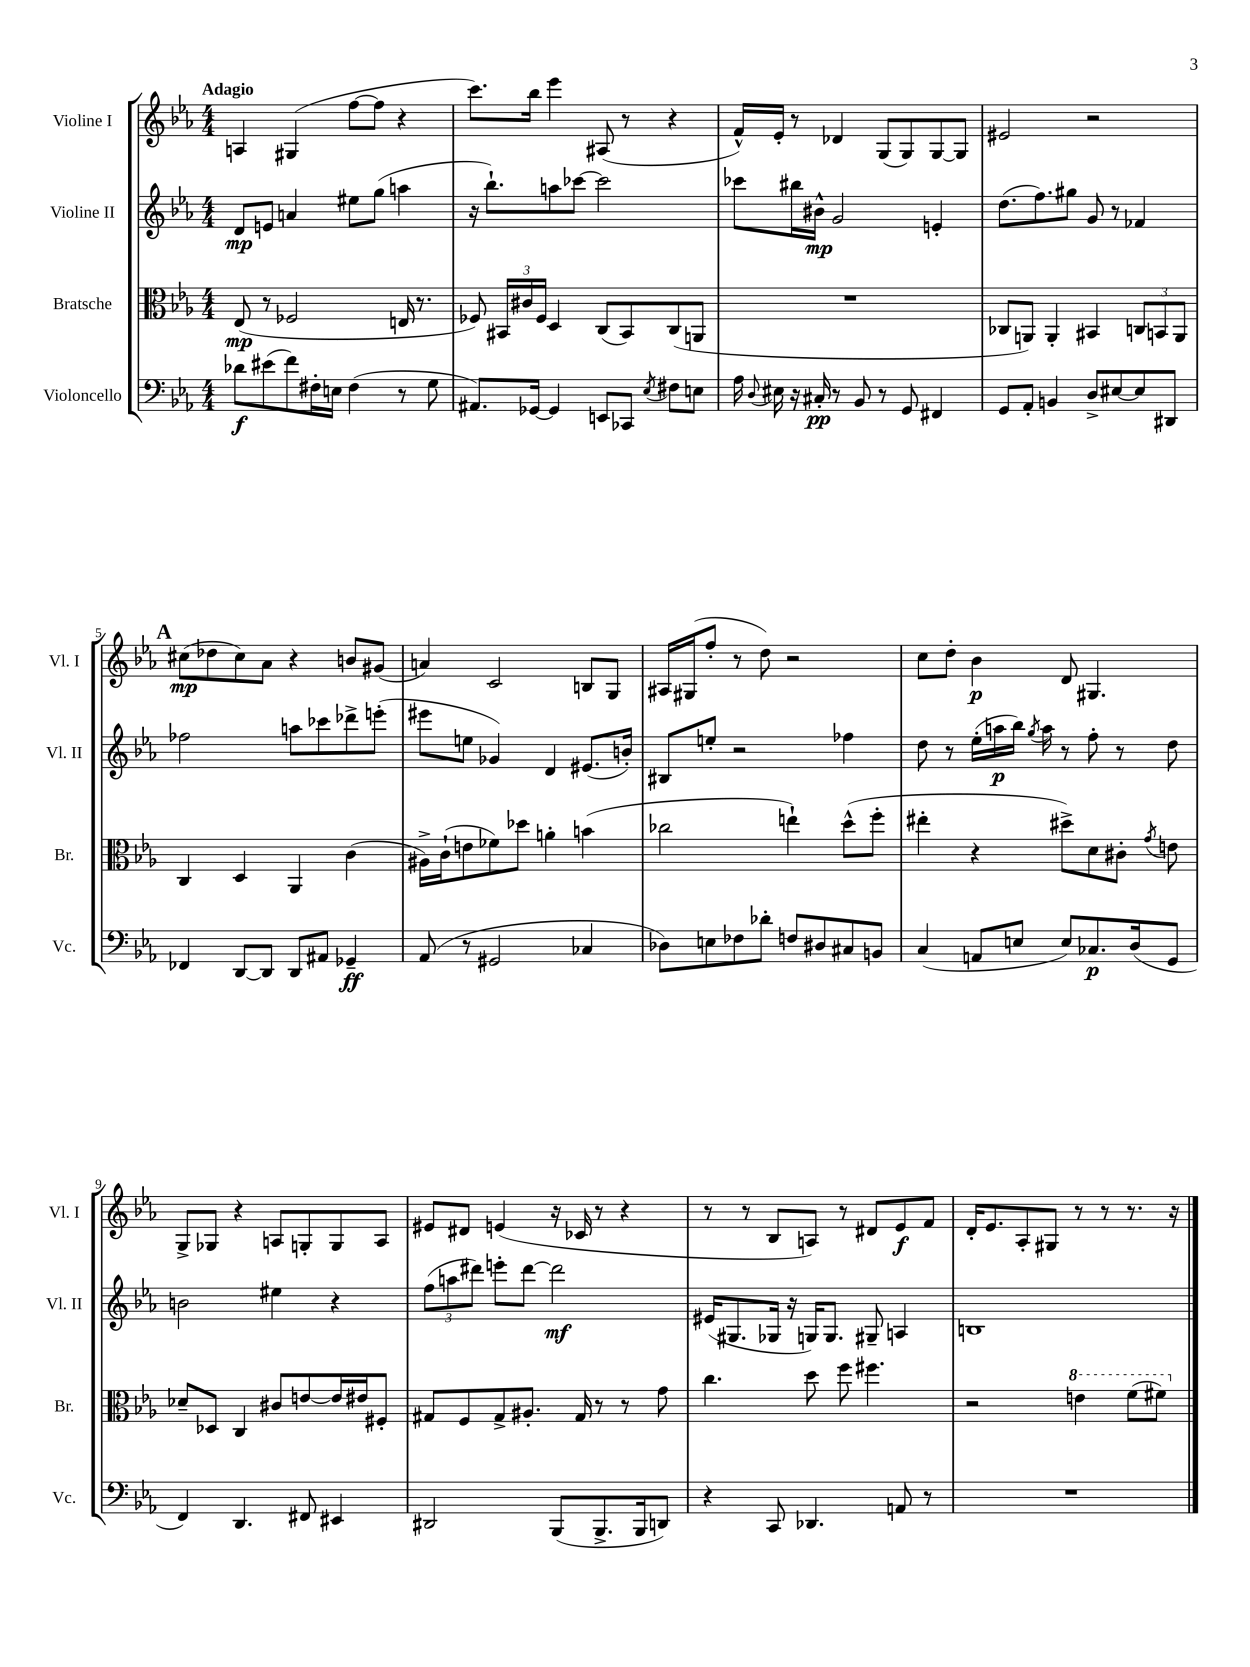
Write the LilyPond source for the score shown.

<<
\new StaffGroup <<
\new Staff = "s0" \with { instrumentName = "Violine I" shortInstrumentName = "Vl. I" } {
    \clef treble \key ees \major \numericTimeSignature \time 4/4 \tempo "Adagio"
    \autoBeamOff a4 gis4( f''8[~ f''8] r4 |
    c'''8.[) bes''16] ees'''4 ais8( r8 r4 |
    f'16[-^) ees'16]-. r8 des'4 g8[( g8) g8~ g8] |
    eis'2 r2 |
    \mark \markup { \bold "A" } cis''8[\mp( des''8 cis''8) aes'8] r4 b'8[ gis'8]( |
    a'4) c'2 b8[ g8] |
    ais16[ gis16( f''8]-. r8 d''8) r2 |
    c''8[ d''8]-. bes'4\p d'8 gis4. |
    g8[-> ges8] r4 a8[ g8-. g8 a8] |
    eis'8[ dis'8] e'4( r16 ces'16 r8 r4 |
    r8 r8 bes8[ a8]) r8 dis'8[ ees'8\f f'8] |
    d'16[-. ees'8. aes8-. gis8] r8 r8 r8. r16 \bar "|." |
}
\new Staff = "s1" \with { instrumentName = "Violine II" shortInstrumentName = "Vl. II" } {
    \clef treble \key ees \major \numericTimeSignature \time 4/4
    \autoBeamOff d'8[\mp e'8] a'4 eis''8[ g''8]( a''4 |
    r16 bes''8.[-!) a''8 ces'''8]~ ces'''2 |
    ces'''8[ bis''16 bis'16]-^\mp g'2 e'4-. |
    d''8.[( f''8.) gis''8] g'8 r8 fes'4 |
    \mark \markup { \bold "A" } fes''2 a''8[ ces'''8 des'''8-> e'''8]-.( |
    eis'''8[ e''8] ges'4) d'4 eis'8.[( b'16]-.) |
    bis8[ e''8]-. r2 fes''4 |
    d''8 r8 ees''16[-.( a''16\p bes''16]) \acciaccatura { g''8 } a''16 r8 f''8-. r8 d''8 |
    b'2 eis''4 r4 |
    \tuplet 3/2 { f''8[( a''8 dis'''8]) } e'''8[-. dis'''8]~ dis'''2\mf |
    eis'16[( gis8. ges16] r16 g16[) g8.] gis8-- a4 |
    b1 \bar "|." |
}
\new Staff = "s2" \with { instrumentName = "Bratsche" shortInstrumentName = "Br." } {
    \clef alto \key ees \major \numericTimeSignature \time 4/4
    \autoBeamOff ees8\mp( r8 fes2 e16 r8. |
    fes8) \tuplet 3/2 { bis,16[ cis'16 fes16] } d4 c8[( bis,8) c8( a,8] |
    R1 |
    ces8[ a,8]) a,4-. bis,4 \tuplet 3/2 { c8[ b,8 a,8] } |
    \mark \markup { \bold "A" } c4 d4 aes,4 c'4( |
    ais16[->) c'16-!( e'8 fes'8) des''8] a'4-. b'4( |
    ces''2 e''4-!) d''8[-^( f''8]-. |
    eis''4-. r4 dis''8[->) d'8 cis'8]-. \acciaccatura { g'8 } e'8 |
    des'8[-- des8] c4 cis'8[ e'8~ e'16 eis'16 fis8]-. |
    gis8[ f8 gis8-> ais8.]-. gis16 r8 r8 g'8 |
    c''4. d''8 f''8 fis''4. |
    r2 \ottava #1 e''4 f''8[( fis''8]) \ottava #0 \bar "|." |
}
\new Staff = "s3" \with { instrumentName = "Violoncello" shortInstrumentName = "Vc." } {
    \clef bass \key ees \major \numericTimeSignature \time 4/4
    \autoBeamOff des'8[\f eis'8( f'8) fis16-. e16] fis4( r8 g8 |
    ais,8.[) ges,16]~ ges,4 e,8[ ces,8] \acciaccatura { ees8 } fis8[ e8] |
    aes16 \appoggiatura { d8 } eis16 r16 cis16-.\pp r8 bes,8 r8 g,8 fis,4 |
    g,8[ aes,8]-. b,4 d8[-> eis8~ eis8 dis,8] |
    \mark \markup { \bold "A" } fes,4 d,8[~ d,8] d,8[ ais,8] ges,4--\ff |
    aes,8( r8 gis,2 ces4 |
    des8[) e8 fes8 des'8]-. f8[ dis8 cis8 b,8] |
    c4( a,8[ e8] e8[) ces8.\p d16( g,8] |
    f,4) d,4. fis,8 eis,4 |
    dis,2 bes,,8[( bes,,8.-> bes,,16 d,8]) |
    r4 c,8 des,4. a,8 r8 |
    R1 \bar "|." |
}
>>
>>
